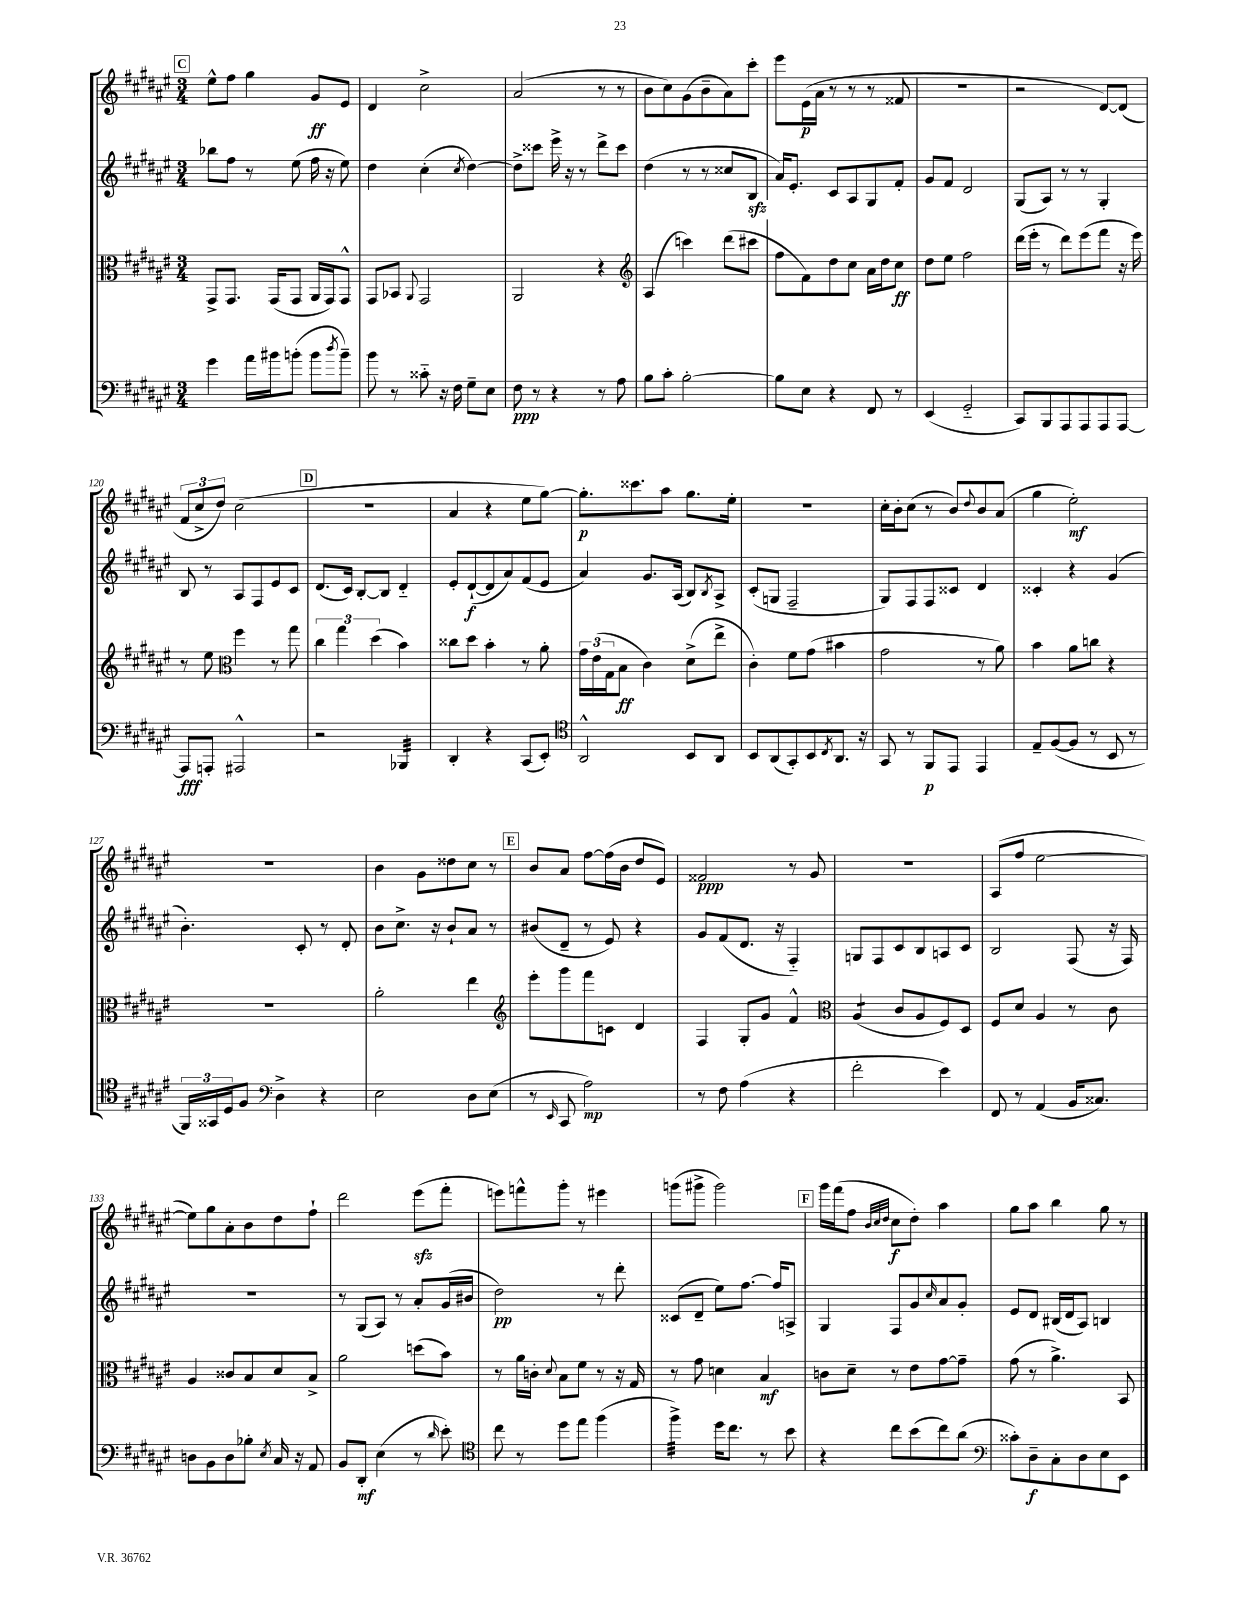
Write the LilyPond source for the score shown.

<<
\new StaffGroup <<
\new Staff = "s0" {
    \clef treble \key fis \major \numericTimeSignature \time 3/4
    \mark \markup { \box "C" } eis''8-^ fis''8 gis''4 gis'8\ff eis'8 |
    dis'4 cis''2-> |
    ais'2( r8 r8 |
    b'8 cis''8) gis'8( b'8-- ais'8) cis'''8-. |
    eis'''8 eis'16\p( ais'16 r8 r8 r8 fisis'8 |
    R2. |
    r2 dis'8~) dis'8( |
    \tuplet 3/2 { fis'8 cis''8-> dis''8) } cis''2( |
    \mark \markup { \box "D" } R2. |
    ais'4 r4 eis''8 gis''8~) |
    gis''8.-.\p cisis'''8. ais''8 gis''8. eis''16-. |
    R2. |
    cis''16-. b'16-. cis''8( r8 b'8) \appoggiatura { dis''8 } b'8 ais'8( |
    gis''4 eis''2-.\mf) |
    R2. |
    b'4 gis'8 disis''8 cis''8 r8 |
    \mark \markup { \box "E" } b'8 ais'8 fis''8~ fis''16( b'16 dis''8 eis'8) |
    fisis'2\ppp r8 gis'8 |
    R2. |
    ais8( fis''8 eis''2~ |
    eis''8) gis''8 ais'8-. b'8 dis''8 fis''8-! |
    dis'''2 eis'''8\sfz( fis'''8-. |
    e'''8) f'''8-^ gis'''8-. r8 eis'''4 |
    g'''8( gis'''8-> gis'''2) |
    \mark \markup { \box "F" } gis'''16 fis'''16( fis''8 \grace { b'32 cis''32 dis''32 } cis''8\f dis''8-.) ais''4 |
    gis''8 ais''8 b''4 gis''8 r8 \bar "|." |
}
\new Staff = "s1" {
    \clef treble \key fis \major \numericTimeSignature \time 3/4
    \mark \markup { \box "C" } bes''8 fis''8 r8 eis''8( fis''16 r16 eis''8) |
    dis''4 cis''4-.( \acciaccatura { cis''8 } dis''4~) |
    dis''8-> cisis'''8 eis'''16-> r16 r8 dis'''8-> cisis'''8 |
    dis''4( r8 r8 cisis''8 b8\sfz |
    ais'16) eis'8.-. cis'8 ais8 gis8 fis'8-. |
    gis'8 fis'8 dis'2 |
    gis8( ais8) r8 r8 gis4-. |
    b8 r8 ais8 fis8 eis'8 cis'8 |
    \mark \markup { \box "D" } dis'8.( cis'16) b8~-. b8 dis'4-_ |
    eis'8-. dis'8~-!\f( dis'8 ais'8) fis'8( eis'8 |
    ais'4) gis'8. ais16( b8) \acciaccatura { b8 } ais8-> |
    cis'8-.( g8 fis2-- |
    gis8) fis8 fis8 cisis'8 dis'4 |
    cisis'4-. r4 gis'4( |
    b'4.-.) cis'8-. r8 dis'8-. |
    b'8 cis''8.-> r16 b'8-! ais'8 r8 |
    \mark \markup { \box "E" } bis'8( dis'8-- r8 eis'8) r4 |
    gis'8 fis'8( dis'8. r16 fis4-_) |
    g8 fis8 cis'8 b8 a8 cis'8 |
    b2 fis8( r16 fis16) |
    R2. |
    r8 gis8( ais8) r8 ais'8-. gis'16( bis'16 |
    dis''2\pp) r8 dis'''8-. |
    cisis'8( dis'8-- eis''8) fis''8.~ fis''16 a8-> |
    \mark \markup { \box "F" } gis4 fis8 gis'8 \grace { cis''16 } ais'8 gis'8-. |
    eis'8 dis'8 bis16( dis'16 ais8) b4 \bar "|." |
}
\new Staff = "s2" {
    \clef alto \key fis \major \numericTimeSignature \time 3/4
    \mark \markup { \box "C" } gis,8-> gis,8. gis,16( gis,8 ais,16 gis,16) gis,8-^ |
    gis,8 bes,8 \appoggiatura { ais,8 } gis,2 |
    ais,2 r4 |
    \clef treble ais4( c'''4) dis'''8( cis'''8 |
    fis''8 fis'8) dis''8 cis''8 ais'16 dis''16 cis''8\ff |
    dis''8 eis''8 fis''2 |
    dis'''16( eis'''16-. r8 dis'''8) eis'''8( fis'''8 r16 eis'''16) |
    r8 eis''8 \clef alto fis''4 r8 gis''8 |
    \mark \markup { \box "D" } \tuplet 3/2 { cis''4 gis''4 dis''4( } b'4) |
    cisis''8 dis''8 b'4-. r8 ais'8-. |
    \tuplet 3/2 { gis'16 eis'16( gis16 } b8\ff cis'4) dis'8->( eis''8-> |
    cis'4-.) fis'8 gis'8( bis'4 |
    gis'2 r8 ais'8) |
    b'4 ais'8 c''8 r4 |
    R2. |
    ais'2-. eis''4 |
    \mark \markup { \box "E" } \clef treble eis'''8-. gis'''8 fis'''8 c'8 dis'4 |
    fis4 gis8-. gis'8 fis'4-^ |
    \clef alto ais4:8( cis'8 ais8 fis8) dis8 |
    fis8 dis'8 ais4 r8 cis'8 |
    ais4 cisis'8 b8 dis'8 b8-> |
    ais'2 d''8( b'8) |
    r8 ais'16 c'16-. \appoggiatura { dis'8 } b8 fis'8 r8 r16 gis16 |
    r8 gis'8 d'4 b4\mf |
    \mark \markup { \box "F" } c'8 dis'8-- r8 eis'8 gis'8~ gis'8-- |
    gis'8( r8 ais'4.->) b,8 \bar "|." |
}
\new Staff = "s3" {
    \clef bass \key fis \major \numericTimeSignature \time 3/4
    \mark \markup { \box "C" } gis'4 ais'16 bis'16 b'8-.( b'8 \acciaccatura { dis''8 } b'8--) |
    b'8 r8 cisis'8-_ r16 fis16 gis8-- eis8 |
    fis8\ppp r8 r4 r8 ais8 |
    b8 cis'8-. b2~-. |
    b8 eis8 r4 fis,8 r8 |
    eis,4( gis,2-_ |
    cis,8) b,,8 ais,,8 ais,,8 ais,,8 ais,,8~ |
    ais,,8\fff a,,8-. ais,,2-^ |
    \mark \markup { \box "D" } r2 bes,,4:32 |
    dis,4-. r4 cis,8( eis,8-.) |
    \clef tenor ais,2-^ b,8 ais,8 |
    b,8 ais,8( gis,8-.) b,8 \acciaccatura { cis8 } ais,8. r16 |
    gis,8 r8 fis,8\p eis,8 eis,4 |
    eis8-- fis8~( fis8 r8 b,8 r8 |
    \tuplet 3/2 { fis,16) gisis,16 dis16 } fis8 \clef bass dis4-> r4 |
    eis2 dis8 eis8( |
    \mark \markup { \box "E" } r8 \grace { eis,16 } cis,8 ais2\mp) |
    r8 fis8 ais4( r4 |
    fis'2-. eis'4) |
    fis,8 r8 ais,4( b,16 cisis8.) |
    d8 b,8 d8 bes8-. \acciaccatura { eis8 } cis16 r16 ais,8 |
    b,8 dis,8-.\mf eis4( r8 \grace { dis'16 } eis'8-.) |
    \clef tenor cis''8 r8 dis''8 eis''8 fis''4( |
    fis''4:32->) dis''16 cis''8. r8 b'8 |
    \mark \markup { \box "F" } r4 cis''8 b'8( cis''8) ais'8( |
    \clef bass cisis'8-.) dis8--\f cis8-. dis8 eis8 eis,8 \bar "|." |
}
>>
>>
\layout { \context { \Score currentBarNumber = #113 } }
